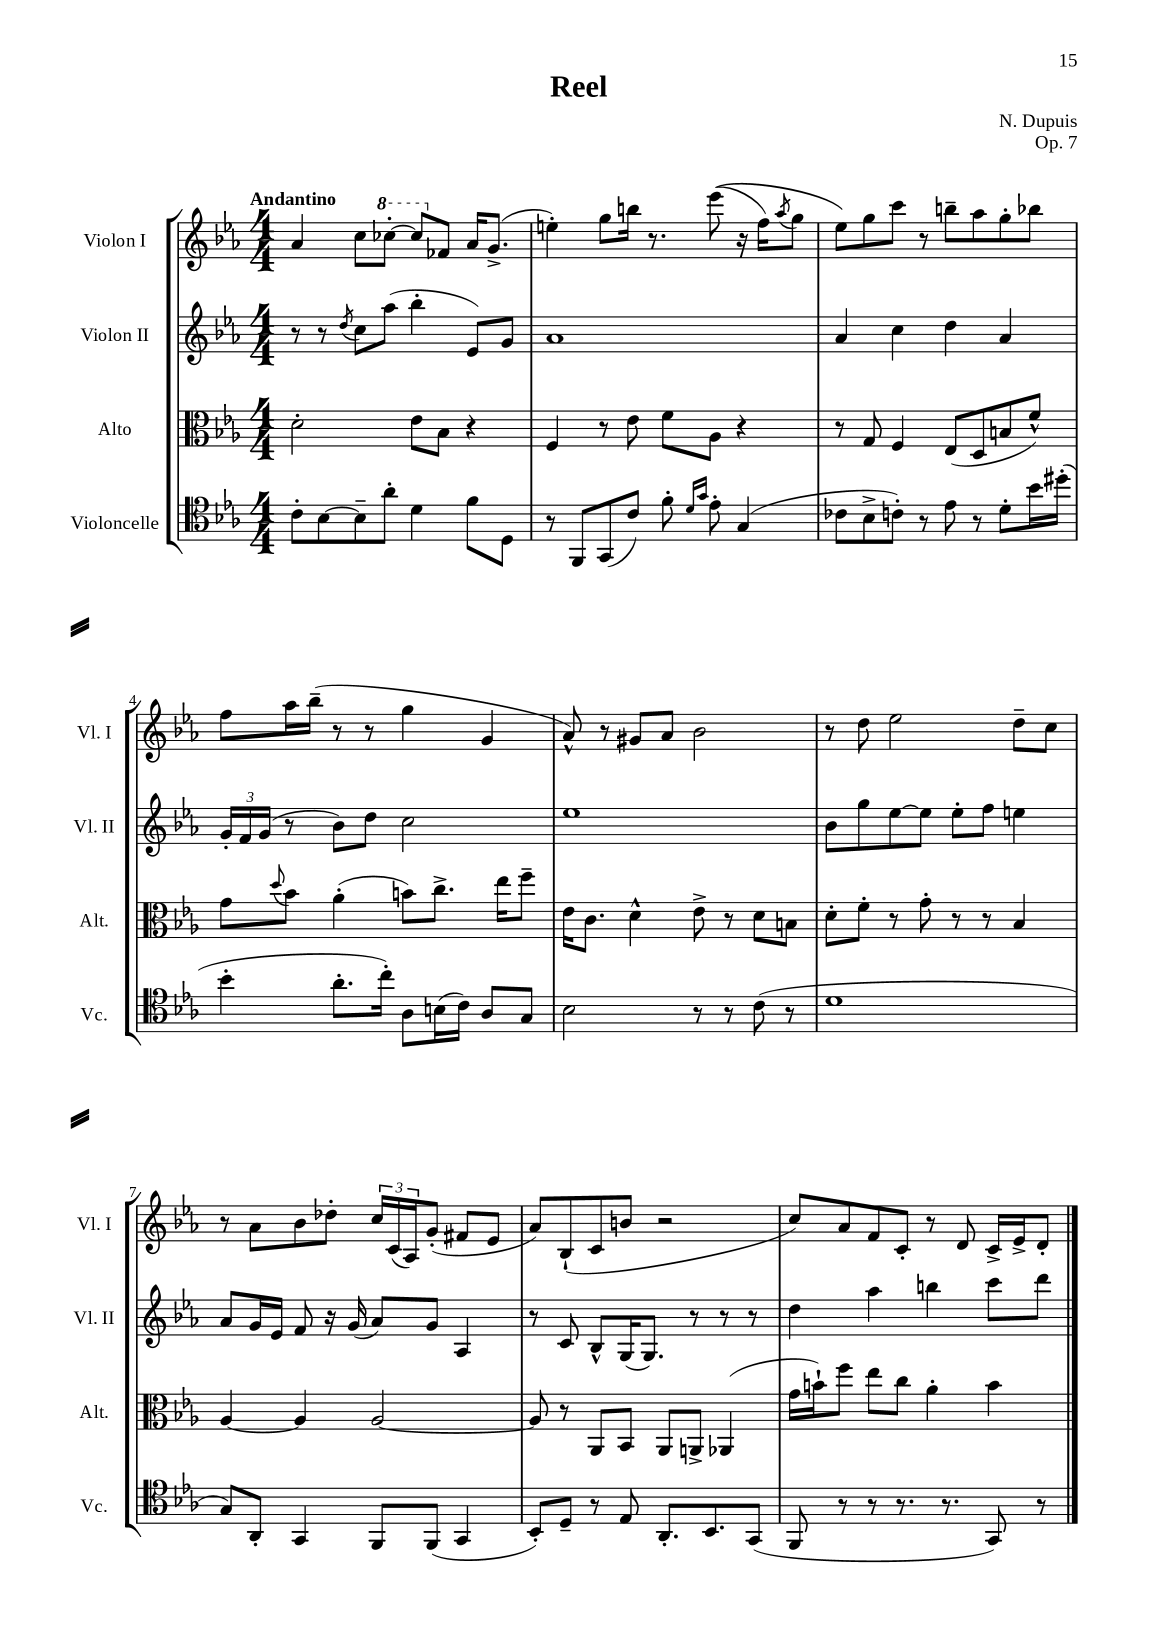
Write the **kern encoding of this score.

**kern	**kern	**kern	**kern
*part4	*part3	*part2	*part1
*staff4	*staff3	*staff2	*staff1
*I"Violoncelle	*I"Alto	*I"Violon II	*I"Violon I
*I'Vc.	*I'Alt.	*I'Vl. II	*I'Vl. I
*clefC4	*clefC3	*clefG2	*clefG2
*k[b-e-a-]	*k[b-e-a-]	*k[b-e-a-]	*k[b-e-a-]
*M4/4	*M4/4	*M4/4	*M4/4
=1	=1	=1	=1
!	!	!	!LO:TX:a:B:t=Andantino
8c'\L	2d'\	8r	4a-/
[8B-\	.	8r	.
.	.	8qdd/	.
8B-~\]	.	8cc\L	8cc\L
*	*	*	*8va
8a-'\J	.	(8aa-\J	[8ccc-X'\J
4d\	8e-\L	4bb-'\	8ccc-/L]
*	*	*	*X8va
.	8B-\J	.	8f-X/J
8f\L	4r	8e-/L)	16a-/KL
.	.	.	(8.g^/J
8D\J	.	8g/J	.
=2	=2	=2	=2
8r	4F/	1a-	4een'\)
8FF/L	.	.	.
(8GG/	8r	.	8gg\L
8c/J)	8e-\	.	16bbn\Jk
.	.	.	8.r
8f'\	8f\L	.	.
16qqd/LL	.	.	.
16qqg/JJ	.	.	.
8e-'\	8A-\J	.	((8eee-\
(4G/	4r	.	16r
.	.	.	16ff\KL)
.	.	.	8qaa-/
.	.	.	8gg\J
=3	=3	=3	=3
8c-X\L	8r	4a-/	8ee-\L)
8B-^\	8G/	.	8gg\
8cn'\J)	4F/	4cc\	8ccc\J
8r	.	.	8r
8e-\	(8E-/L	4dd\	8bbn~\L
8r	8D/	.	8aa-\
8d'\L	8Bn/	4a-/	8gg'\
16b-\L	8f^^/J)	.	8bb-X\J
(16dd#X'\JJ	.	.	.
!!LO:LB:g=z
=4	=4	=4	=4
4b-'\	8g\L	24g'/LL	8ff\L
.	.	24f/	.
.	.	(24g/JJ	.
.	8qqdd/	.	.
.	8b-\J	8r	16aa-\L
.	.	.	(16bb-~\JJ
8.a-'\L	(4a-'\	8b-\L)	8r
.	.	8dd\J	8r
16cc'\Jk)	.	.	.
8A-\L	8bn\L)	2cc\	4gg\
(16Bn\L	8.cc^\J	.	.
16c\JJ)	.	.	.
8A-/L	.	.	4g/
.	16ee-\KL	.	.
8G/J	8ff~\J	.	.
=5	=5	=5	=5
2B-\	16e-\KL	1ee-	8a-^^/)
.	8.c\J	.	.
.	.	.	8r
.	4d^^\	.	8g#X/L
.	.	.	8a-/J
8r	8e-^\	.	2b-\
8r	8r	.	.
(8c\	8d\L	.	.
8r	8Bn\J	.	.
=6	=6	=6	=6
1d	8d'\L	8b-\L	8r
.	8f'\J	8gg\	8dd\
.	8r	[8ee-\	2ee-\
.	8g'\	8ee-\J]	.
.	8r	8ee-'\L	.
.	8r	8ff\J	.
.	4B-/	4een\	8dd~\L
.	.	.	8cc\J
!!LO:LB:g=z
=7	=7	=7	=7
8G/L)	[4A-/	8a-/L	8r
8AA-'/J	.	16g/L	8a-\L
.	.	16e-/JJ	.
4GG/	4A-/]	8f/	8b-\
.	.	16r	8dd-X'\J
.	.	(16g/	.
8FF/L	[2A-/	8a-/L)	24cc/LL
.	.	.	(24c/
.	.	.	24A-/J)
(8FF/J	.	8g/J	(8g'/J
4GG/	.	4A-/	8f#X/L
.	.	.	8e-/J
=8	=8	=8	=8
8BB-'/L)	8A-/]	8r	8a-/L)
8D~/J	8r	8c/	(8B-`/
8r	8AA-/L	8B-^^/L	8c/
8E-/	8BB-/J	(16G/K	8bn/J
.	.	8.G/J)	.
8.AA-'/L	8AA-/L	.	2r
.	8AAn^/J	8r	.
8.BB-/	.	.	.
.	(4AA-X/	8r	.
(8GG/J	.	8r	.
=9	=9	=9	=9
8FF/	16g\LL	4dd\	8cc/L)
.	16bn`\J)	.	.
8r	8ff\J	.	8a-/
8r	8ee-\L	4aa-\	8f/
8.r	8cc\J	.	8c'/J
.	4a-'\	4bbn\	8r
8.r	.	.	.
.	.	.	8d/
8GG/)	4b\	8ccc\L	16c^/LL
.	.	.	16e-^/J
8r	.	8ddd\J	8d'/J
==	==	==	==
*-	*-	*-	*-
